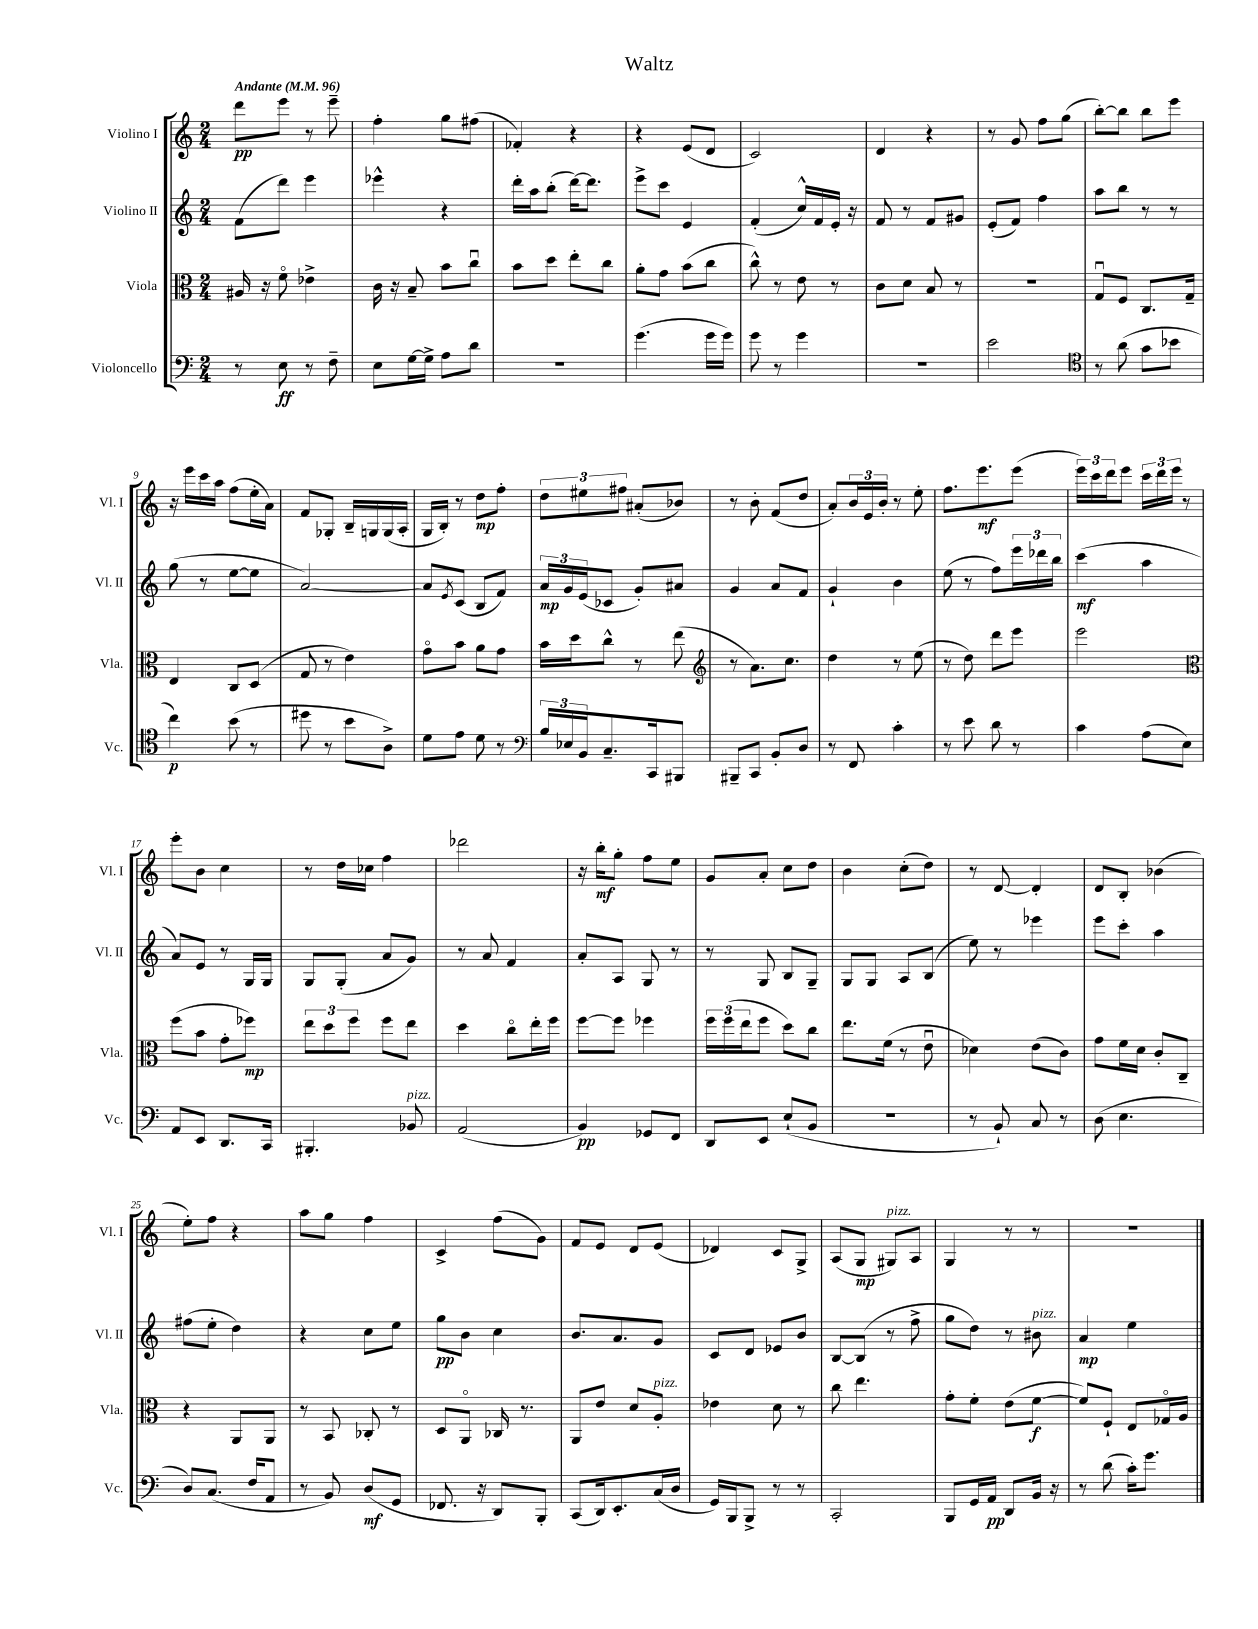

**kern	**kern	**kern	**kern
*staff4	*staff3	*staff2	*staff1
*clefF4	*clefC3	*clefG2	*clefG2
*k[]	*k[]	*k[]	*k[]
*M2/4	*M2/4	*M2/4	*M2/4
*MM96	*MM96	*MM96	*MM96
8r	16A#	(8f	8ddd
.	16r	.	.
8E	8fo	8ddd)	8eee
8r	4e-^	4eee	8r
8F~	.	.	8eee~
=	=	=	=
8E	16c	4eee-^^	4ff'
.	16r	.	.
[16G	8B~	.	.
16G^]	.	.	.
8A	8b	4r	8gg
8d	8ccu	.	(8ff#
=	=	=	=
2r	8b	16ddd'	4f-')
.	.	16aa	.
.	8dd	(8bb'	.
.	8ee'	[16ddd)	4r
.	.	8.ddd]	.
.	8cc	.	.
=	=	=	=
(4.g	8a'	8eee^	4r
.	8g	8ccc	.
.	(8b	4e	(8e
16g	8cc	.	8d
16g)	.	.	.
=	=	=	=
8g	8cc^^)	(4f'	2c)
8r	8r	.	.
4g	8e	16cc^^)	.
.	.	16f	.
.	8r	16e'	.
.	.	16r	.
=	=	=	=
2r	8c	8f	4d
.	8d	8r	.
.	8B	8f	4r
.	8r	8g#	.
=	=	=	=
2e	2r	(8e'	8r
.	.	8f)	8g
.	.	4ff	8ff
.	.	.	(8gg
=	=	=	=
*clefC4	*	*	*
8r	8Gu	8aa	[8bb')
(8a	8F	8bb	8bb]
8g	8.C	8r	8bb
8b-	.	8r	8eee
.	16G~	.	.
=	=	=	=
4cc)	4E	(8gg	16r
.	.	.	16eee
.	.	8r	16ccc
.	.	.	16aa
(8b	8C	[8ee	(8ff
8r	(8D	8ee]	16ee'
.	.	.	16a)
=	=	=	=
8dd#	8G	[2a)	8f
8r	8r	.	8G-'
8b	4e)	.	16B~
.	.	.	16G
8A^)	.	.	(16G
.	.	.	16A'
=	=	=	=
8d	8go	8a]	16G
.	.	.	16B')
.	.	8qe	.
8e	8b	(8c	8r
8d	8a	8B	8dd
8r	8g	8f)	8ff'
=	=	=	=
*clefF4	*	*	*
24B	16b	24a	12dd
24E-	.	24g	.
.	16dd	.	.
24BB	.	(24e	12ee#
8.C~	8cc^^	8c-	.
.	.	.	12ff#
.	8r	8g')	(8a#'
16CC	.	.	.
8BBB#	(8ee	8a#	8b-)
=	=	=	=
*	*clefG2	*	*
8BBB#~	8r	4g	8r
8CC	8.a)	.	8b'
8BB'	.	8a	(8f
.	8.cc	.	.
8D	.	8f	8dd
=	=	=	=
8r	4dd	4g`	8a')
8FF	.	.	24b
.	.	.	24e
.	.	.	24b'
4c'	8r	4b	8r
.	(8ee	.	8ee'
=	=	=	=
8r	8r	(8ee	8.ff
8e	8dd)	8r	.
.	.	.	8.eee
8d	8ddd	8ff)	.
8r	8eee	24eee	(8eee
.	.	24ddd-	.
.	.	24bb	.
=	=	=	=
4c	2eee	(4ccc	24eee)
.	.	.	24ccc
.	.	.	24ddd
.	.	.	8eee
(8A	.	4aa	24ccc
.	.	.	24ddd
.	.	.	24eee
8E)	.	.	8r
=	=	=	=
*	*clefC3	*	*
8AA	(8ff	8a)	8eee'
8EE	8b	8e	8b
8.DD	8g'	8r	4cc
.	8ff-)	16G	.
16CC	.	16G	.
=	=	=	=
4.BBB#'	12ee	8G	8r
.	12dd	.	.
.	.	(8G'	16dd
.	12ff	.	.
.	.	.	16cc-
.	8ff	8a	4ff
8BB-	8ee	8g)	.
=	=	=	=
(2AA	4dd	8r	2ddd-
.	.	8a	.
.	8cco	4f	.
.	16ee'	.	.
.	16ff	.	.
=	=	=	=
4BB)	[8ff	8a'	16r
.	.	.	16bb'
.	8ff]	8A	8gg'
8GG-	4ff-	8G	8ff
8FF	.	8r	8ee
=	=	=	=
8DD	24ff	8r	8g
.	(24ff	.	.
.	24ee	.	.
8EE	8ff	8G	8a'
(8E`	8dd)	8B	8cc
8BB	8cc	8G~	8dd
=	=	=	=
2r	8.ee	8G	4b
.	.	8G	.
.	(16f	.	.
.	8r	8A	(8cc'
.	8eu	(8B	8dd)
=	=	=	=
8r	4d-)	8ee)	8r
8BB`)	.	8r	[8d
8C	(8e	4eee-	4d']
8r	8c)	.	.
=	=	=	=
(8D	8g	8eee	8d
4.E	16f	8ccc'	8B'
.	16d	.	.
.	8c'	4aa	(4b-
.	8C~	.	.
=	=	=	=
8D)	4r	(8ff#	8ee')
(8.C	.	8ee'	8ff
.	8AA	4dd)	4r
16F	.	.	.
8AA	8AA	.	.
=	=	=	=
8r	8r	4r	8aa
8BB)	8BB	.	8gg
(8D	8C-'	8cc	4ff
8GG	8r	8ee	.
=	=	=	=
8.FF-	8D	8gg	4c^
.	8AAo	8b	.
16r	.	.	.
8DD)	16C-	4cc	(8ff
.	8.r	.	.
8BBB'	.	.	8g)
=	=	=	=
(8CC	8AA	8.b	8f
16DD)	8e	.	8e
8.EE'	.	8.a	.
.	8d	.	8d
(16C	8A'	8g	(8e
16D	.	.	.
=	=	=	=
16GG)	4e-	8c	4d-)
16BBB	.	.	.
8BBB^	.	8d	.
8r	8d	8e-	8c
8r	8r	8b	8G^
=	=	=	=
2CC'	8cc	[8B	(8A
.	4.ee	(8B]	8G
.	.	8r	8G#)
.	.	8ff^	8A
=	=	=	=
8BBB	8g'	8gg	4G
16GG	8f'	8dd)	.
16AA	.	.	.
8DD	(8e	8r	8r
16BB	[8f	8b#	8r
16r	.	.	.
=	=	=	=
8r	8f])	4a	2r
(8d	8F`	.	.
16c')	8E	4ee	.
8.g	.	.	.
.	16G-o	.	.
.	16A	.	.
==	==	==	==
*-	*-	*-	*-
